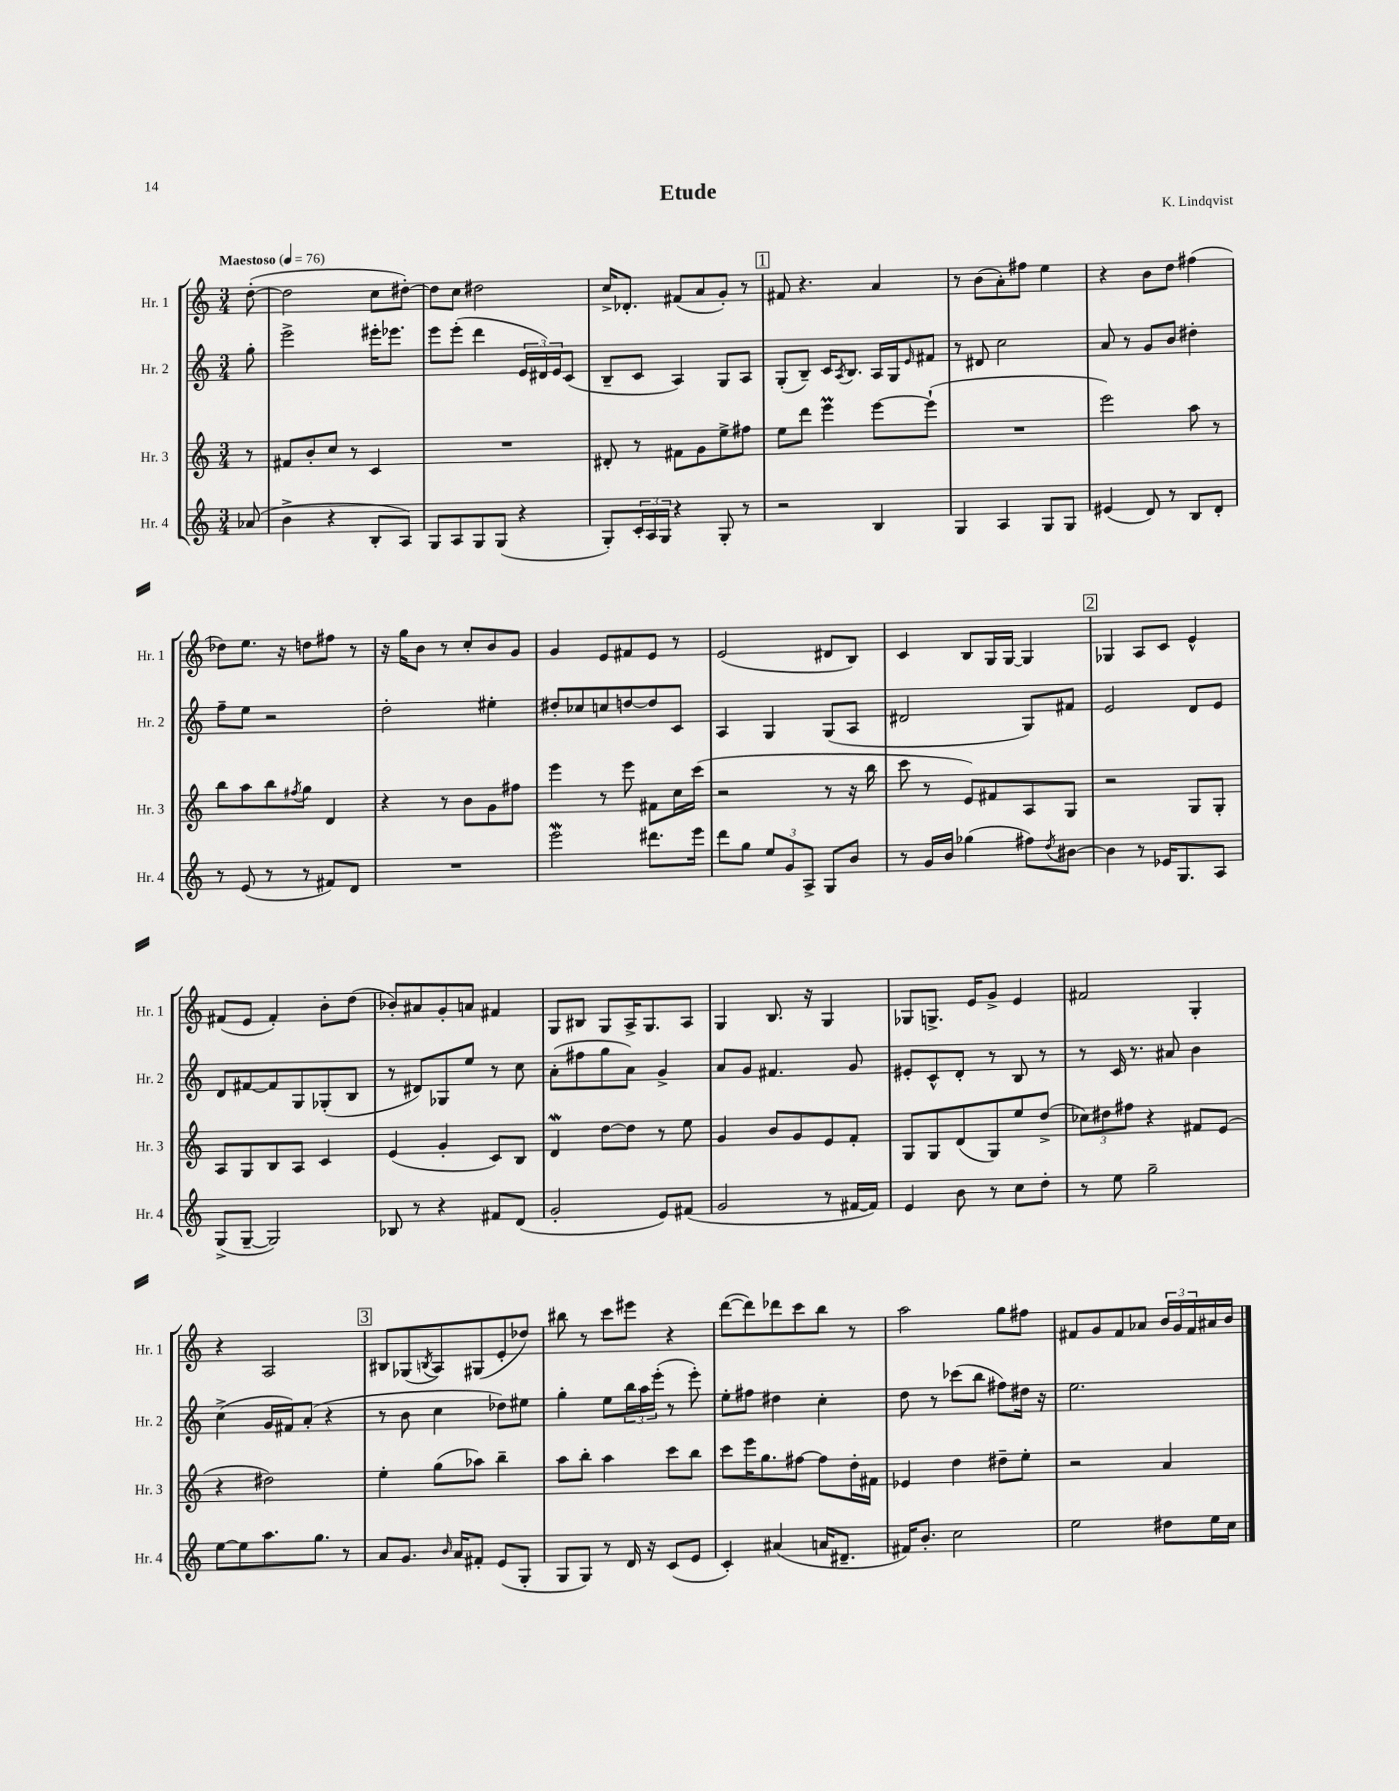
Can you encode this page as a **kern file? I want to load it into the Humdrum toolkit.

**kern	**kern	**kern	**kern
*part4	*part3	*part2	*part1
*staff4	*staff3	*staff2	*staff1
*I"Hr. 4	*I"Hr. 3	*I"Hr. 2	*I"Hr. 1
*I'Hr. 4	*I'Hr. 3	*I'Hr. 2	*I'Hr. 1
*clefG2	*clefG2	*clefG2	*clefG2
*k[]	*k[]	*k[]	*k[]
*M3/4	*M3/4	*M3/4	*M3/4
*MM76	*MM76	*MM76	*MM76
=	=	=	=
!	!	!	!LO:TX:a:B:t=Maestoso
(8a-X/	8r	8gg'\	([8dd'\
=1	=1	=1	=1
4b^\	8f#X/L	2eee^\	2dd\]
.	8b'/	.	.
4r	8cc/J	.	.
.	8r	.	.
8B'/L	4c/	16eee#X'\KL	8cc\L
.	.	8.eee-X\J	.
8A/J)	.	.	[8dd#X'\J)
=2	=2	=2	=2
8G/L	2.r	8eee\L	8dd#\L]
8A/	.	(8eee'\J	8cc\J
8G/	.	4ddd\	2dd#X\
(8G/J	.	.	.
4r	.	24e/LL	.
.	.	24d#X/)	.
.	.	24e/J	.
.	.	(8c/J	.
=3	=3	=3	=3
8G'/L)	8d#X'/	8B~/L	16cc^/KL
.	.	.	8.d-X'/J
24c'/L	8r	8c/J	.
24A/	.	.	.
24G/JJ	.	.	.
4r	8f#X\L	4A/)	(8f#X/L
.	8g\	.	8a/
8G'/	8ee^\	8G/L	8g'/J)
8r	8ff#X\J	8A/J	8r
!!LO:REH:place=s1:t=1
=4	=4	=4	=4
2r	8ee\L	(8G'/L	8f#X/
.	8ddd\J	8B~/J)	4.r
.	4eeem\	16c/KL	.
.	.	8qA/	.
.	.	8.B/J	.
4B/	[8eee\L	16A/LL	4a/
.	.	16G/J	.
.	.	16qqe/	.
.	(8eee`\J]	8f#X/J	.
=5	=5	=5	=5
4G/	2.r	8r	8r
.	.	8d#X/	(8b\L
4A/	.	2cc\	8a'\)
.	.	.	8ff#X\J
8G/L	.	.	4ee\
8G/J	.	.	.
=6	=6	=6	=6
(4e#X/	2eee\)	8a/	4r
.	.	8r	.
8d/)	.	8g/L	8b\L
8r	.	8b/J	8dd\J
8B/L	8aa\	4dd#X'\	(4ff#X\
8d'/J	8r	.	.
!!LO:LB:g=z
=7	=7	=7	=7
8r	8bb\L	8ff~\L	8dd-X\L)
(8e/	8aa\	8ee\J	8.ee\J
8r	8bb\	2r	.
.	.	.	16r
.	8qff#X/	.	.
8r	8gg\J	.	8ddn\L
8f#X/L)	4d/	.	8ff#X\J
8d/J	.	.	8r
=8	=8	=8	=8
2.r	4r	2dd'\	16r
.	.	.	16gg\KL
.	.	.	8b\J
.	8r	.	8r
.	8b\L	.	8cc'/L
.	8g\	4ee#X'\	8b/
.	8ff#X\J	.	8g/J
=9	=9	=9	=9
2eeeW\	4eee\	8dd#X'/L	4g/
.	.	8cc-X/	.
.	8r	8ccn/	8e/L
.	8eee\	[8ddn/	8f#X/
8.ddd#X\L	8f#X\L	8dd/]	8e/J
.	16cc\L	8c/J	8r
16eee\Jk	(16ccc\JJ	.	.
=10	=10	=10	=10
8ddd\L	2r	4A/	(2e/
8gg\J	.	.	.
12ee/L	.	4G/	.
12g/	.	.	.
12A^/J	.	.	.
8G/L	8r	(8G/L	8d#X/L
8b/J	16r	8A/J	8B/J)
.	16bb\	.	.
=11	=11	=11	=11
8r	8ccc\	2d#X/	4c/
16g/LL	8r	.	.
16b/JJ	.	.	.
(4gg-X\	8e/L)	.	8B/L
.	8f#X/	.	16G/L
.	.	.	[16G/JJ
8ff#X\L)	8A/	8G/L)	4G/]
8qdd/	.	.	.
[8b#X\J	8G/J	8f#X/J	.
!!LO:REH:place=s1:t=2
=12	=12	=12	=12
4b#\]	2r	2e/	4G-X/
8r	.	.	8A/L
16e-X/KL	.	.	8c/J
8.G/	.	.	.
.	8G/L	8d/L	4e^^/
8A/J	8G'/J	8e/J	.
!!LO:LB:g=z
=13	=13	=13	=13
(8G^/L	8A/L	8d/L	(8f#X/L
[8G~/J	8G/	[8f#X/	8e/J
2G/])	8B/	8f#/]	4f#'/)
.	8A/J	8G/	.
.	4c/	(8G-X'/	8b'\L
.	.	8B/J	(8dd\J
=14	=14	=14	=14
8B-X/	(4e/	8r	8b-X'/L)
8r	.	8d#X/L)	8a#X/
4r	4g'/	8G-X/	8g'/
.	.	8ee/J	8an/J
8f#X/L	8c/L)	8r	4f#X/
(8d/J	8B/J	8cc\	.
=15	=15	=15	=15
2g'/	4dW/	(8a'\L	8G/L
.	.	8ff#X\	8B#X/J
.	[8dd\L	8gg\	8G/L
.	8dd\J]	8a\J)	16A^/K
.	.	.	8.G/
8e/L)	8r	4g^/	.
(8f#X/J	8ee\	.	8A/J
=16	=16	=16	=16
2g/	4g/	8a/L	4G/
.	.	8g/J	.
.	8b/L	4.f#X/	8.B/
.	8g/	.	.
.	.	.	16r
8r	8e/	.	4G/
[16f#X/LL	8f'/J	8g/	.
16f#/JJ])	.	.	.
=17	=17	=17	=17
4e/	8G/L	8e#X'/L	8G-X/L
.	8G/	8c^^/	8.Gn^/J
8b\	(8d/	8d'/J	.
.	.	.	16e/KL
8r	8G/)	8r	8g^/J
8cc\L	8ee/	8B/	4e/
8dd'\J	(8dd^/J	8r	.
=18	=18	=18	=18
8r	12cc-X\L)	8r	2f#X/
.	12dd#X\	.	.
8ee\	.	16c/	.
.	12ff#X\J	.	.
.	.	8.r	.
2gg~\	4r	.	.
.	.	8a#X/	.
.	8f#X/L	4b\	4G'/
.	(8e/J	.	.
!!LO:LB:g=z
=19	=19	=19	=19
[8ee\L	4r	(4cc^\	4r
8ee\]	.	.	.
8.aa\	2dd#X\)	16g/LL	2A/
.	.	16f#X/J)	.
.	.	(8a'/J	.
8.gg\J	.	.	.
.	.	4r	.
8r	.	.	.
!!LO:REH:place=s1:t=3
=20	=20	=20	=20
8a/L	4ee'\	8r	8B#X/L
8.g/J	.	8b\	(8G-X/
.	.	.	8qBn/
.	(8gg\L	4cc\	8A/)
16qqb/	.	.	.
16a/KL	.	.	.
8f#X'/J	8aa-X\J)	.	(8G#X/
(8e/L	4bb~\	8dd-X\L)	8e'/
8G'/J	.	8ee#X\J	8dd-X/J)
=21	=21	=21	=21
8G/L	8aa\L	4gg'\	8bb#X\
8G/J)	8bb'\J	.	8r
8r	4aa\	8ee\L	8ccc\L
16d/	.	24bb\L	8eee#X\J
.	.	24aa\	.
16r	.	.	.
.	.	(24eee'\JJ	.
(8c/L	8ccc\L	8r	4r
8e/J	8bb\J	8eee'\)	.
=22	=22	=22	=22
4c'/)	8ccc\L	8ee'\L	([8ddd\L
.	16eee\K	8ff#X\J	8ddd\])
.	8.gg\	.	.
(4a#X/	.	4dd#X\	8ddd-X\
.	[8ff#X\J	.	8ccc\
16an/KL	8ff#\L]	4cc'\	8bb\J
8.d#X~/J	.	.	.
.	16dd'\L	.	8r
.	16f#X\JJ	.	.
=23	=23	=23	=23
16f#X/KL)	4e-X/	8dd\	2aa\
8.b'/J	.	.	.
.	.	8r	.
2cc\	4dd\	(8ccc-X\L	.
.	.	8bb\J	.
.	8dd#X~\L	8ff#X\L)	8gg\L
.	8ee'\J	16dd#X\Jk	8ff#X\J
.	.	16r	.
=24	=24	=24	=24
2ee\	2r	2.ee\	8f#X/L
.	.	.	8g/
.	.	.	8f#/
.	.	.	8a-X/J
8dd#X\L	4a/	.	24b/LL
.	.	.	24g/
.	.	.	24f#/
16ee\L	.	.	16a#X/
16cc\JJ	.	.	16b/JJ
==	==	==	==
*-	*-	*-	*-
